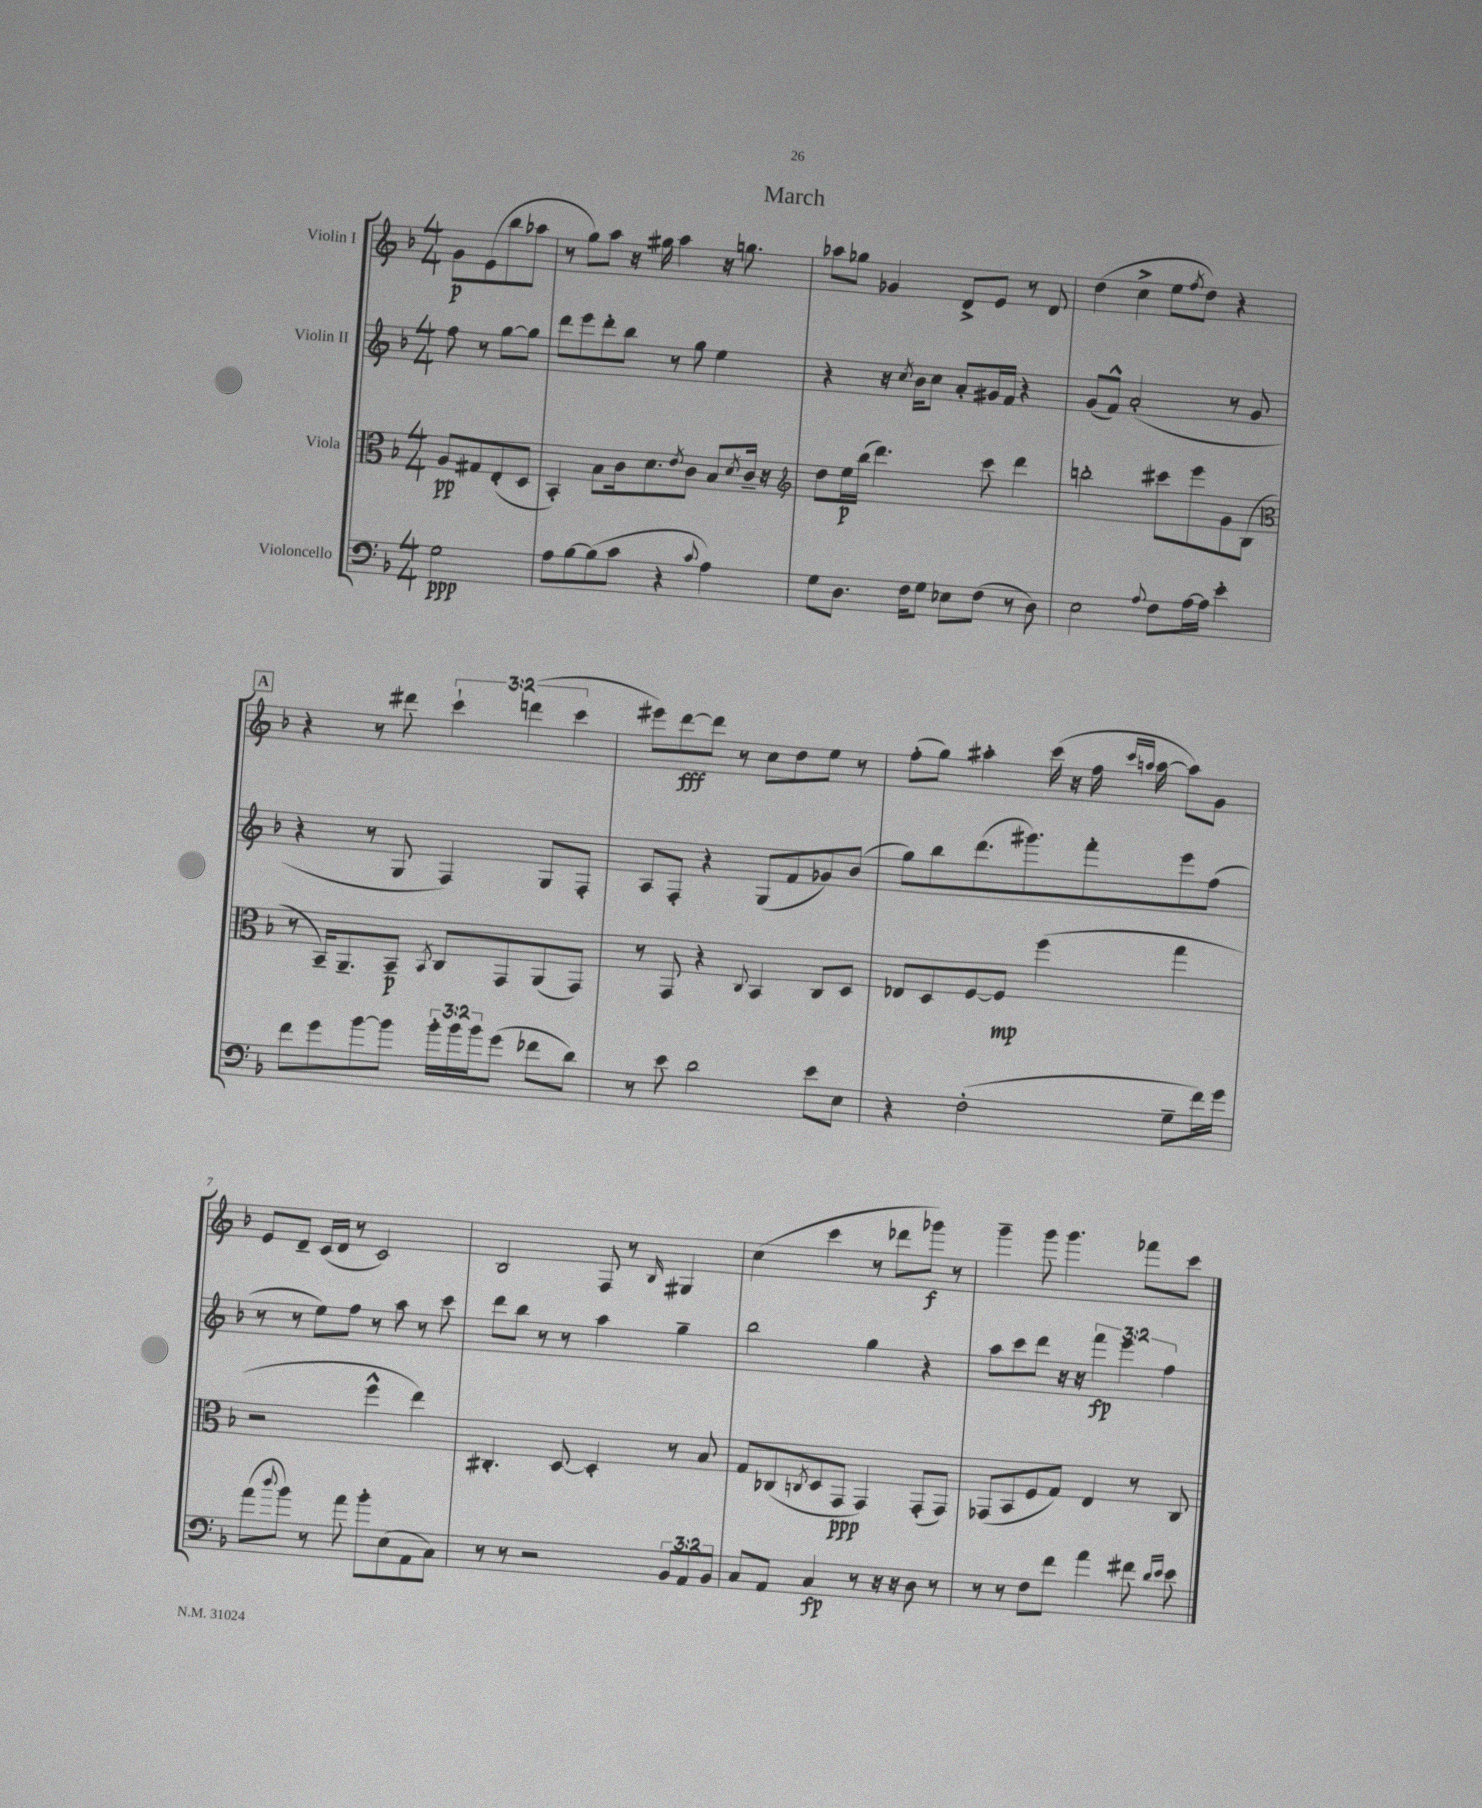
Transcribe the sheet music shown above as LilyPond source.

\header { title = "March" }
<<
\new StaffGroup <<
\new Staff = "s0" \with { instrumentName = "Violin I" } {
    \clef treble \key f \major \numericTimeSignature \time 4/4 \override Staff.TupletNumber.text = #tuplet-number::calc-fraction-text \partial 2
    g'8\p e'8( bes''8 aes''8 |
    r8 g''8) a''8 r16 gis''16 a''4 r16 g''8. |
    aes''8 ges''8 ges'4 d'8-> e'8 r8 d'8 |
    d''4( c''4-> e''8 \acciaccatura { f''8 } d''8) r4 |
    \mark \markup { \box "A" } r4 r8 dis'''8 \tuplet 3/2 { c'''4-! d'''4( c'''4 } |
    eis'''8) d'''8~\fff d'''8 r8 c''8 d''8 e''8 r8 |
    f''8-.( g''8) ais''4-. c'''16( r16 f''16 \grace { c'''16 a''16 } a''16~ a''8) g'8 |
    e'8 d'8-- c'16( d'16 r8 c'2) |
    bes2 f8 r8 \grace { bes16 } gis4 |
    c''4( c'''4 r8 des'''8 ges'''8\f) r8 |
    g'''4-- g'''8 g'''4. fes'''8 c'''8 \bar "|." |
}
\new Staff = "s1" \with { instrumentName = "Violin II" } {
    \clef treble \key f \major \numericTimeSignature \time 4/4 \override Staff.TupletNumber.text = #tuplet-number::calc-fraction-text \partial 2
    f''8 r8 g''8~ g''8 |
    d'''8 e'''8 d'''8-. bes''8 r8 g''8 e''4 |
    r4 r16 \acciaccatura { c''8 } bes'16 c''8 a'8-. gis'16 f'16 r4 |
    g'8( f'8-^) a'2-.( r8 g'8 |
    \mark \markup { \box "A" } r4 r8 g8 f4) g8 f8-. |
    a8 f8-. r4 g8( f'8 ges'8) bes'8( |
    g''8) bes''8 d'''8.( gis'''8.) f'''8-. e'''8 f''8( |
    r8 r8 e''8) f''8 r8 a''8 r8 c'''8 |
    d'''8 bes''8 r8 r8 a''4 g''4-- |
    bes''2 g''4 r4 |
    a''8 c'''8 d'''8 r16 r16 \tuplet 3/2 { f'''4\fp e'''4 f''4 } \bar "|." |
}
\new Staff = "s2" \with { instrumentName = "Viola" } {
    \clef alto \key f \major \numericTimeSignature \time 4/4 \partial 2
    a8\pp gis8 e8-.( d8 |
    bes,4-.) bes8 c'16 d'8. \acciaccatura { e'8 } c'8 bes8 \acciaccatura { d'8 } c'16-- r16 |
    \clef treble d''8 e''16\p bes''16( d'''4.) c'''8 d'''4 |
    b''2-. cis'''8 e'''8 g'8 bes8( |
    \mark \markup { \box "A" } \clef alto r8 bes,16--) a,8.-- bes,8--\p \acciaccatura { bes,8 } c8 g,8 a,8( g,8) |
    r8 g,8 r4 \appoggiatura { c8 } bes,4 c8 d8 |
    ees8 d8 f8~ f8\mp f''4( g''4 |
    r2 f''4-^ e''4) |
    cis4.-. d8~ d4-. r8 bes8 |
    g8 ces8( \acciaccatura { c8 } d8 g,8\ppp g,4) g,8-.( g,8) |
    ges,8( bes,8 f8 g8) e4 r8 c8 \bar "|." |
}
\new Staff = "s3" \with { instrumentName = "Violoncello" } {
    \clef bass \key f \major \numericTimeSignature \time 4/4 \override Staff.TupletNumber.text = #tuplet-number::calc-fraction-text \partial 2
    g2\ppp |
    a8 bes8~ bes8( c'8 r4 \appoggiatura { c'8 } a4) |
    g8 d8. f16 g8 ees8 f8( r8 d8) |
    e2 \appoggiatura { a8 } f8 a16~ a16 e'4-. |
    \mark \markup { \box "A" } f'8 g'8 bes'8~ bes'8 \tuplet 3/2 { bes'16-. bes'16 bes'16 } g'8( fes'8 d'8) |
    r8 e'8 d'2 e'8 e8 |
    r4 f2-.( g8-- f'16) g'16 |
    a'8( \appoggiatura { d''8 } bes'8) r8 a'8 bes'8-. e8( a,8 c8) |
    r8 r8 r2 \tuplet 3/2 { bes,8 a,8 bes,8 } |
    c8 a,8 c4\fp r8 r16 r16 d8 r8 |
    r8 r8 f8 f'8 a'4 fis'8 \grace { d'16 e'16 } e'8 \bar "|." |
}
>>
>>
